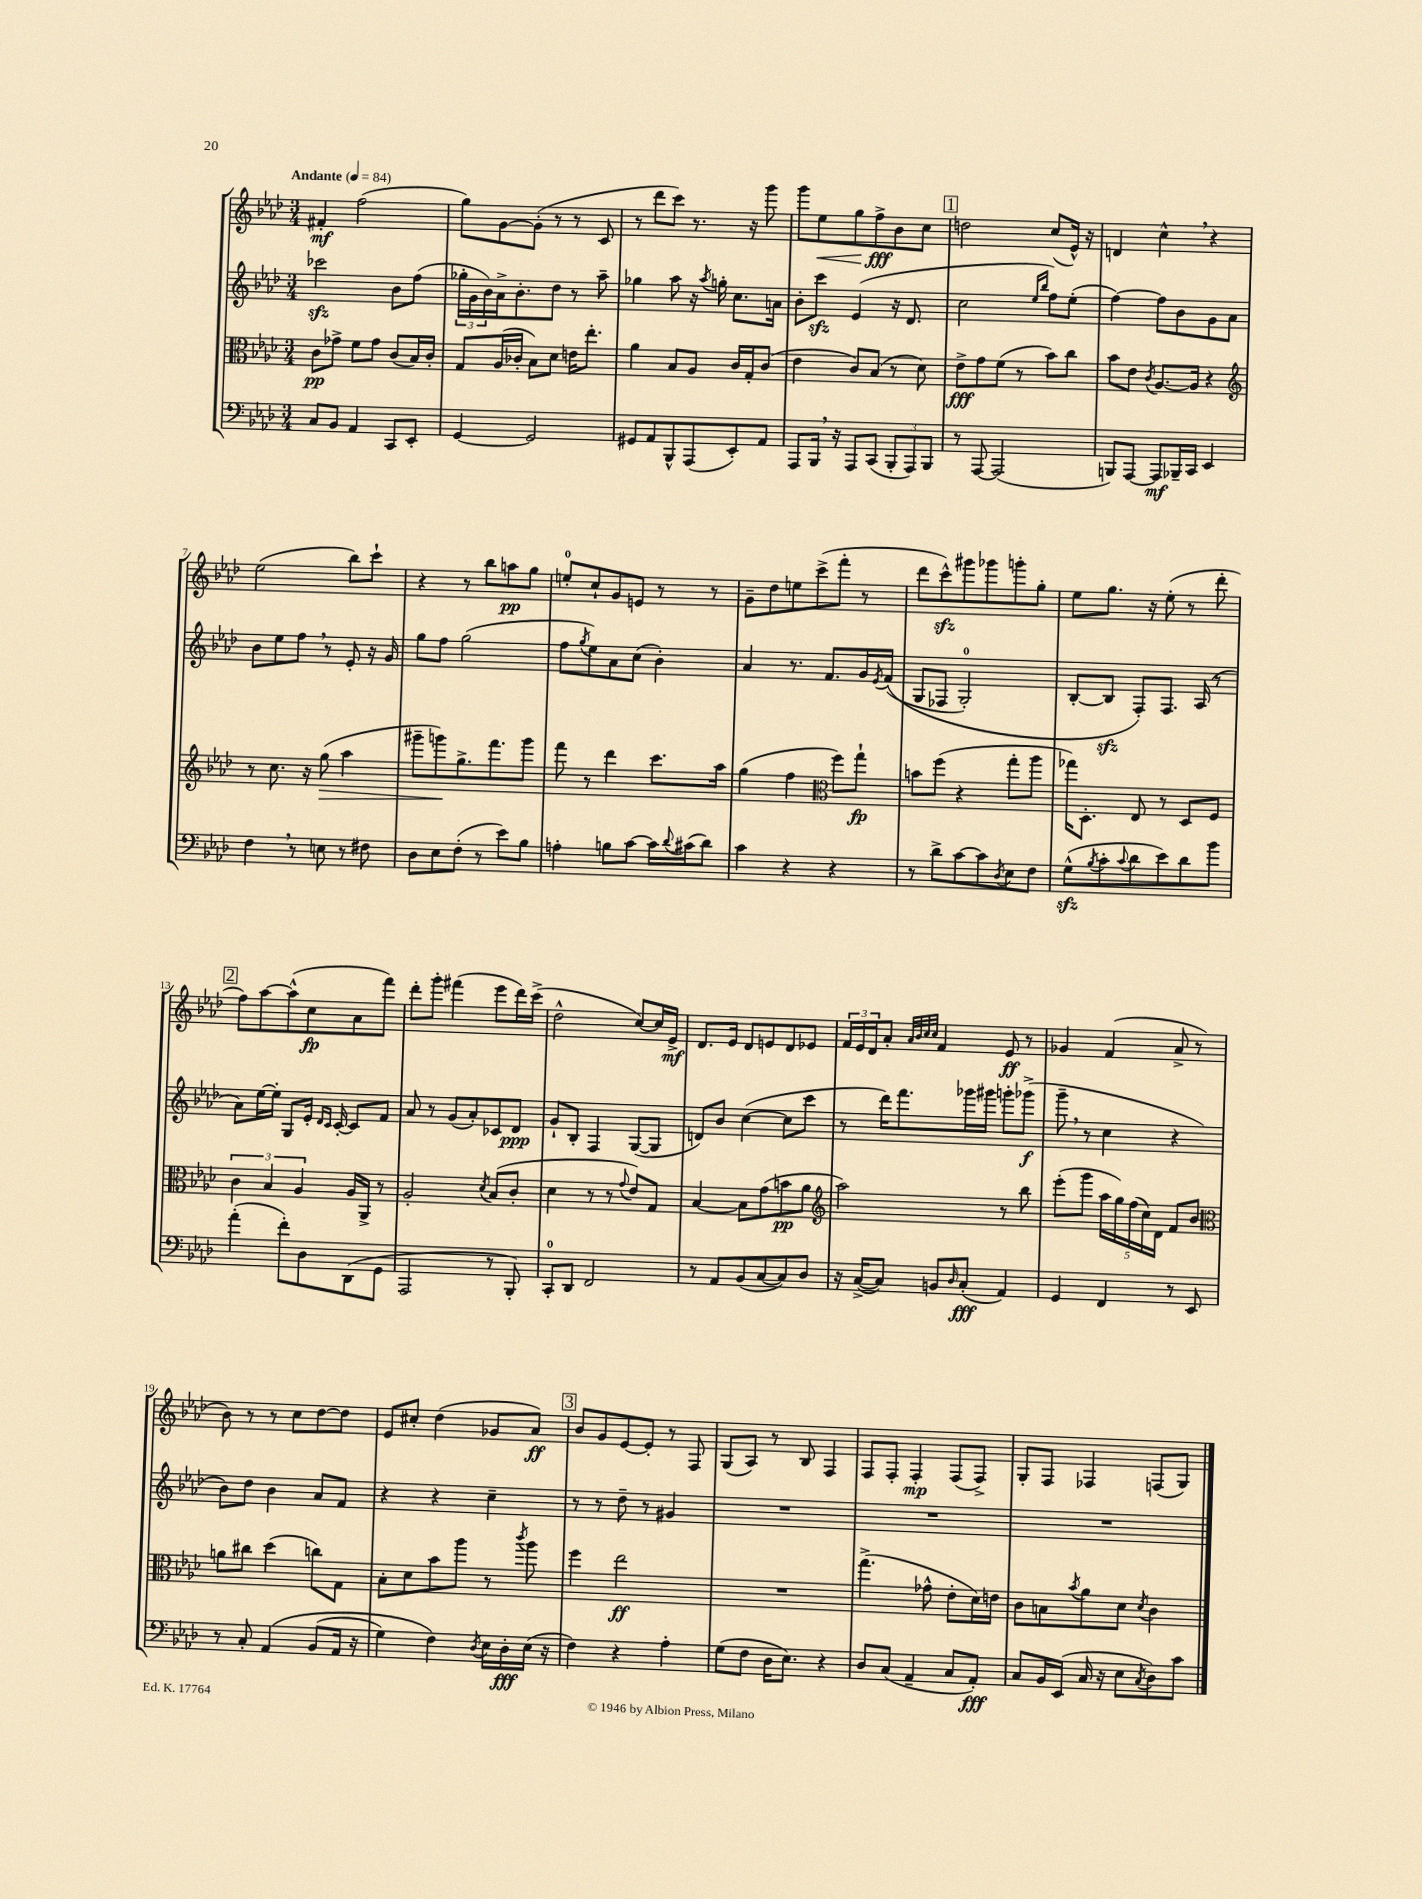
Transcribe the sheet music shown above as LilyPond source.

<<
\new StaffGroup <<
\new Staff = "s0" {
    \clef treble \key aes \major \numericTimeSignature \time 3/4 \tempo "Andante" 4 = 84
    fis'4-.\mf f''2( |
    g''8) g'8~ g'8-.( r8 r8 c'8 |
    r8 des'''8 c'''8) r8. r16 g'''8 |
    g'''8 ees''8\< g''8 f''8->\fff\! bes'8 c''8 |
    \mark \markup { \box "1" } d''2 c''8( ees'16-^) r16 |
    d'4 c''4-^ \breathe r4 |
    ees''2( bes''8) c'''8-! |
    r4 r8 bes''8 a''8\pp g''8 |
    e''8-0-. c''8-! g'8 e'8 r8 r8 |
    g'8-- des''8 e''8 c'''8->( f'''8-. r8 |
    des'''8 c'''8-^\sfz) gis'''8 ges'''8 g'''8-. g''8-. |
    ees''8 g''8. r16 ees''8-.( r8 des'''8-. |
    \mark \markup { \box "2" } f''8) aes''8~ aes''8-^( c''8\fp aes'8 f'''8) |
    des'''8-. g'''8-. fis'''4( ees'''8 des'''16) c'''16->( |
    des''2-^ c''8~) c''16 ees'16->\mf |
    des'8. ees'16 des'8 e'8 des'8 ees'8 |
    \tuplet 3/2 { f'16 ees'16 des'16 } aes'8-. \grace { aes'32 bes'32 c''32 c''32 } f'4 ees'8\ff r8 |
    ges'4 f'4( aes'8-> r8 |
    bes'8) r8 r8 c''8 des''8~ des''8 |
    ees'8 cis''8-. des''4( ges'8 aes'8\ff) |
    \mark \markup { \box "3" } bes'8 g'8 ees'8~ ees'8-. r8 f8 |
    g8( aes8) r8 bes8 f4 |
    f8 f8-. f4-.\mp f8( f8->) |
    g8-. f8 fes4 f8( g8) \bar "|." |
}
\new Staff = "s1" {
    \clef treble \key aes \major \numericTimeSignature \time 3/4
    ces'''2\sfz bes'8 f''8( |
    \tuplet 3/2 { ges''16-. g'16 bes'16) } aes'16-> bes'8.-. des''8 r8 aes''8-- |
    ges''4 aes''8 r16 \acciaccatura { aes''8 } g''16-. c''8. a'16 |
    bes'8-. c'''8\sfz ees'4( r16 des'8. |
    \mark \markup { \box "1" } c''2 \grace { ees''16 bes''16 } f''8) ees''8-.( |
    f''4~) f''8 bes'8 g'8 aes'8 |
    bes'8 ees''8 f''8 \breathe r8 ees'8-. r16 g'16 |
    g''8 f''8 g''2( |
    f''8 \acciaccatura { g''8 } ees''8) aes'8 c''8( bes'4-.) |
    aes'4 r8. f'8. g'16 \acciaccatura { ees'8 } f'16(\( |
    g8 fes8 g2-0-.) |
    bes8~-. bes8\sfz f8-.\) f8. aes16( r8 |
    \mark \markup { \box "2" } aes'8) ees''16~ ees''16-. g8 ees'16-. \grace { des'16 c'16 } c'16~-. c'8 f'8 |
    aes'8 r8 g'8( aes'8-.) ces'8 des'8\ppp |
    g'8-! bes8-. f4 g8~( g8 |
    d'8) bes'8 c''4~( c''8 c'''8 |
    r8 des'''16) f'''8. ges'''16 gis'''16 g'''8-. ges'''8->\f( |
    g'''8-- \breathe r8 c''4 r4 |
    bes'8) des''8 bes'4 aes'8 f'8 |
    r4 r4 c''4-- |
    \mark \markup { \box "3" } r8 r8 des''8-- r8 gis'4 |
    R2. |
    R2. |
    R2. \bar "|." |
}
\new Staff = "s2" {
    \clef alto \key aes \major \numericTimeSignature \time 3/4
    c'8\pp ges'8-> f'8 ges'8 c'8( bes16) c'16-. |
    g8 aes16( ces'16-. bes8) des'8 e'16 ees''8.-. |
    aes'4 bes8 aes8 c'16 g16-. c'8( |
    ees'4 c'8) bes8( r8 des'8) |
    \mark \markup { \box "1" } ees'8->\fff g'8 f'8( r8 bes'8) c''8 |
    bes'8 ees'8 \acciaccatura { c'8 } aes8.~ aes16 r4 |
    \clef treble r8 c''8. r16 g''8\>( aes''4 |
    gis'''8-- g'''8\!) g''8.-> f'''8. g'''8 |
    f'''8 r8 des'''4 c'''8. aes''16 |
    g''4( f''4 \clef alto f''8) g''8-!\fp |
    b'8 f''8( r4 g''8-. aes''8 |
    ges''16) des8.-. ees8 r8 des8 f8 |
    \mark \markup { \box "2" } \tuplet 3/2 { c'4 bes4 aes4 } aes16 aes,16-> r8 |
    aes2-. \acciaccatura { des'8 } bes8( c'8-. |
    des'4 r8 r8 \appoggiatura { g'8 } ees'8) g8 |
    bes4~ bes8 g'8( b'8\pp aes'8 |
    \clef treble aes''2) r8 bes''8 |
    ees'''8-.( g'''8 \tuplet 5/4 { aes''16 g''16) f''16( c''16) des'16 } f'8 bes'8 |
    \clef alto a'8 cis''8 des''4( c''8) g8 |
    bes8-. des'8 bes'8 aes''8 r8 \acciaccatura { c'''8 } aes''8 |
    \mark \markup { \box "3" } f''4 ees''2\ff |
    R2. |
    g''4.->( ges'8-^ ees'8-. des'16) e'16 |
    c'8 b8 \acciaccatura { bes'8 } aes'8 des'8 \acciaccatura { des'8 } c'4 \bar "|." |
}
\new Staff = "s3" {
    \clef bass \key aes \major \numericTimeSignature \time 3/4
    c8 bes,8 aes,4 c,8 ees,8-. |
    g,4~ g,2 |
    gis,8 aes,8 bes,,8-^ aes,,8( ees,8-.) aes,8 |
    aes,,8 bes,,16 \breathe r16 aes,,8 c,8( \tuplet 3/2 { bes,,8-. aes,,8) bes,,8 } |
    \mark \markup { \box "1" } r8 aes,,8~ aes,,2( |
    b,,8) aes,,8~ aes,,8\mf bes,,16-- c,16 ees,4 |
    f4 \breathe r8 e8 r8 fis8 |
    des8 ees8 f8-.( r8 ees'8) bes8 |
    a4-. b8 c'8~ c'16 \appoggiatura { des'8 } cis'16( des'8) |
    c'4 r4 r4 |
    r8 des'8-> c'8~ c'8 \acciaccatura { des8 } ees8 f8 |
    g8-^\sfz( \acciaccatura { bes8 } c'8-. \appoggiatura { c'8 } des'8 ees'8) des'8 bes'8 |
    \mark \markup { \box "2" } aes'4-.( f'8-.) des8 des,8( g,8 |
    aes,,2 r8 bes,,8-.) |
    c,8-0-. des,8 f,2 |
    r8 aes,8 bes,8( c8~ c8) des8 |
    r16 c16~->( c8) b,8 \grace { des16 } c8-.\fff( aes,4) |
    g,4 f,4 r8 ees,8 |
    r8 c8-. aes,4\( bes,8( aes,16 r16 |
    g4) f4\) \acciaccatura { des8 } ees16 des16-.\fff ees16( r16 |
    \mark \markup { \box "3" } f4) r4 aes4-. |
    g8( f8 des16 ees8.) r4 |
    des8 c8( aes,4-- c8 aes,8-.\fff) |
    c8 bes,16 ees,16( c16 r16 ees8 \acciaccatura { c8 } des8) c'8 \bar "|." |
}
>>
>>
